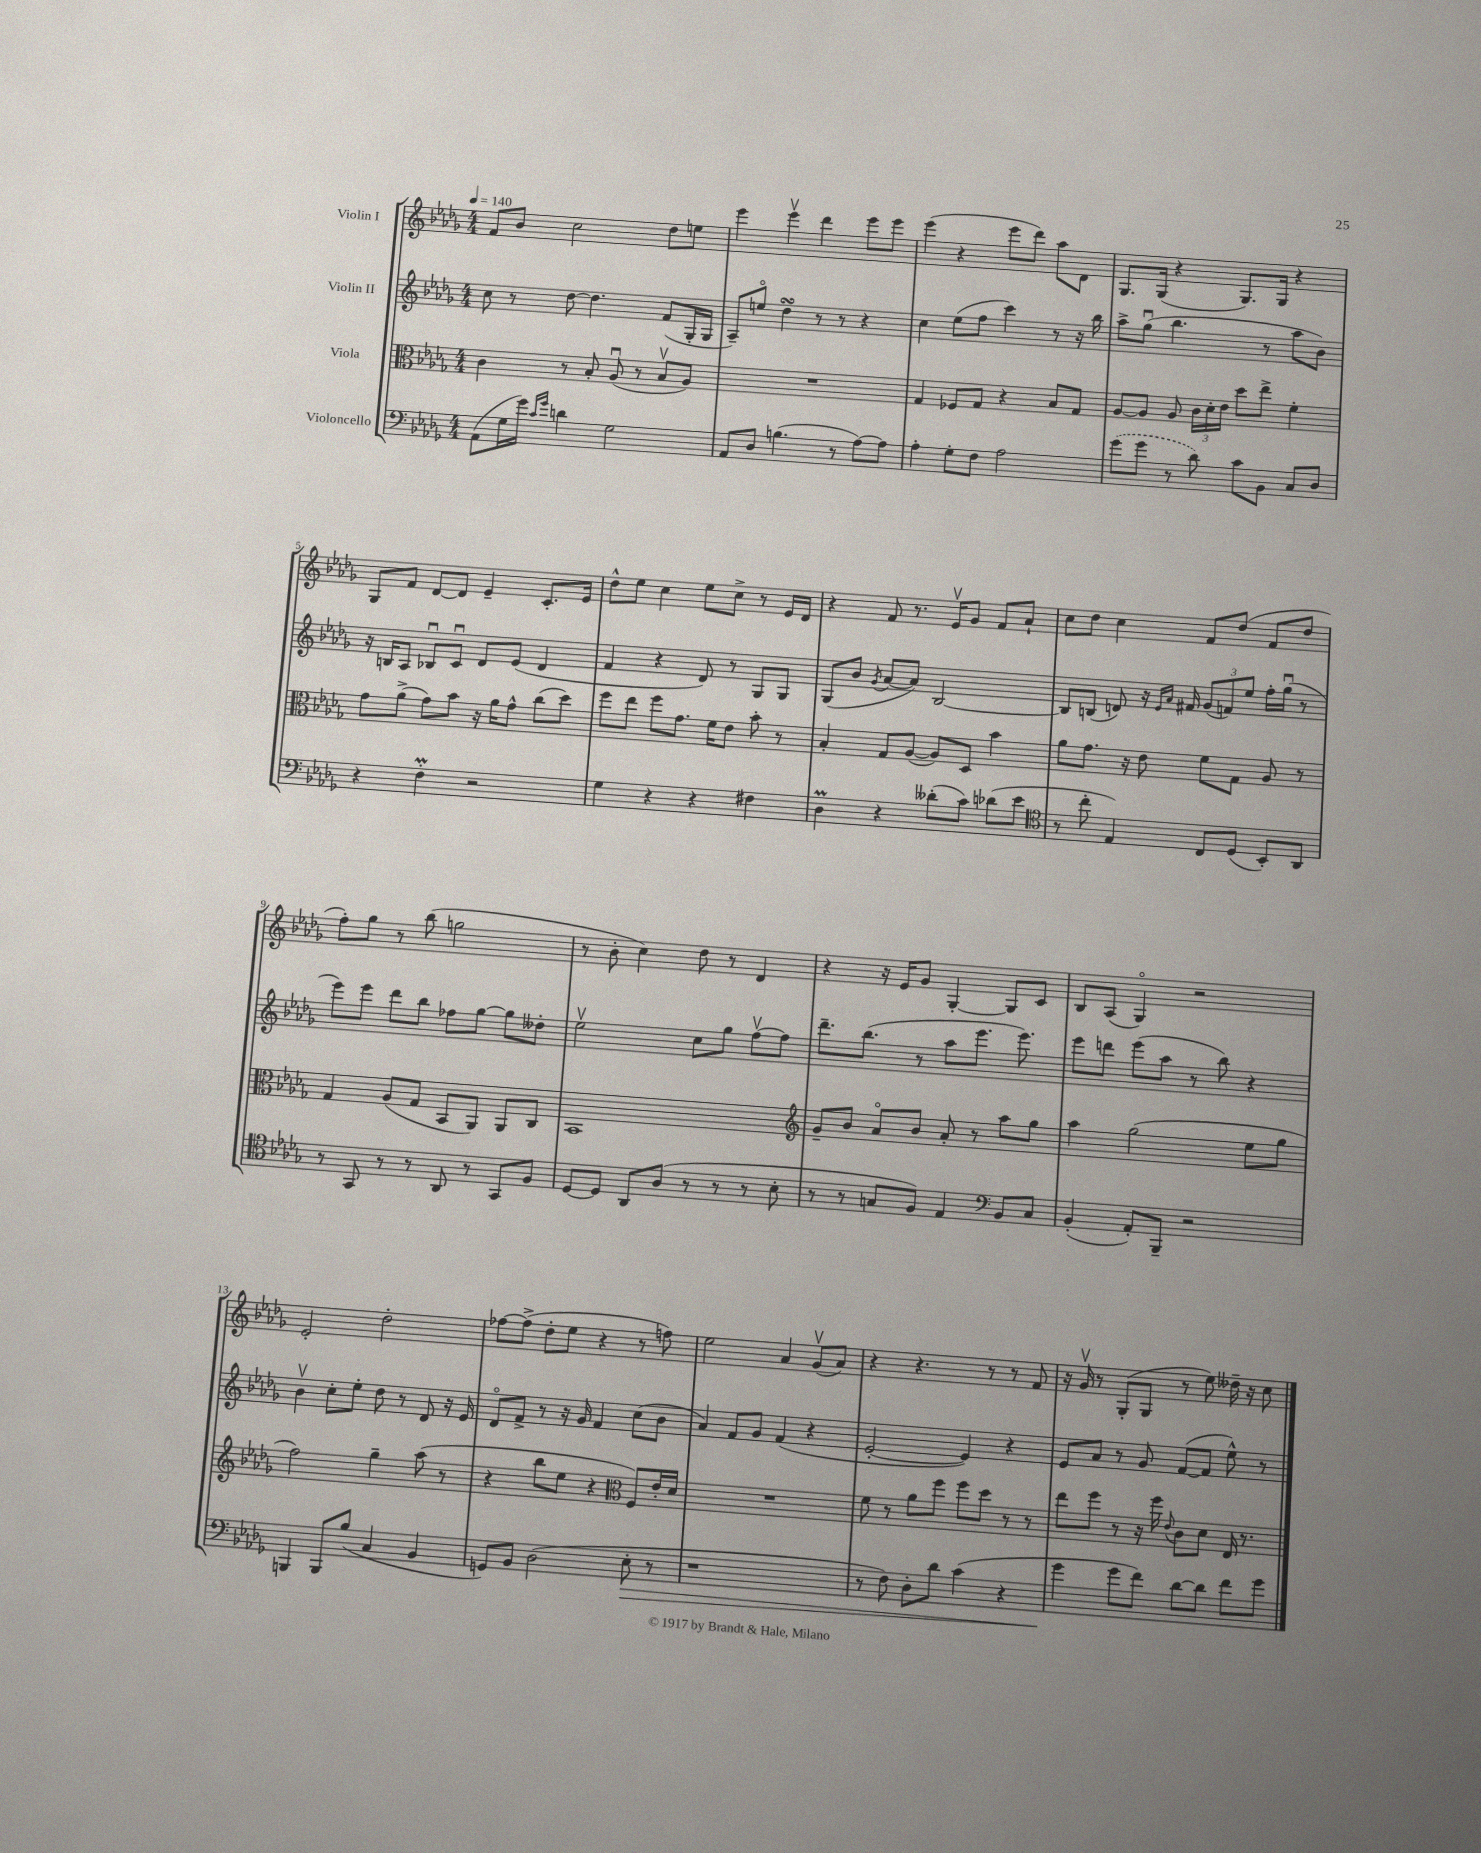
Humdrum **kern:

**kern	**kern	**kern	**kern
*staff4	*staff3	*staff2	*staff1
*clefF4	*clefC3	*clefG2	*clefG2
*k[b-e-a-d-g-]	*k[b-e-a-d-g-]	*k[b-e-a-d-g-]	*k[b-e-a-d-g-]
*M4/4	*M4/4	*M4/4	*M4/4
*MM140	*MM140	*MM140	*MM140
(8AA-	4c	8cc	8f
16G-	.	8r	8b-
16g-)	.	.	.
16qqc	.	.	.
16qqg-	.	.	.
4d	8r	[8dd-	2cc
.	8B-'	4.dd-]	.
2G-	(8A-u	.	.
.	8r	.	.
.	8B-v	(8f	8dd-
.	8A-)	16G-'	8ee
.	.	16G-	.
=	=	=	=
8AA-	1r	8A-~)	4eee-
8D-	.	8eeo	.
(4.B	.	4dd-	4eee-v
.	.	8r	4ddd-
8r	.	8r	.
[8A-)	.	4r	8eee-
8A-]	.	.	8eee-
=	=	=	=
4A-'	4G-	4cc	(4eee-
8G-'	8F-	(8ee-	4r
8F	8G-	8ff	.
2A-	4r	4ccc)	8eee-
.	.	.	8ddd-)
.	8B-	8r	8aa-
.	8G-	16r	8d-
.	.	16bb-	.
=	=	=	=
(8g-	[8A-	8aa-^	8.G-
8g-	8A-]	(8gg-u	.
.	.	.	(16G-
8r	8A-	4.bb-	4r
8d-)	24c	.	.
.	24d-'	.	.
.	24e-	.	.
8c	8dd-	.	8.G-)
8BB-	8ee-^	8r	.
.	.	.	16G-
8C	4f'	8aa-	4r
8D-	.	8b-)	.
=	=	=	=
4r	8g-	16r	8G-
.	.	16B	.
.	(8a-^	8A-	8f
4F'	8g-)	8B-u	[8d-
.	8b-	8cu	8d-]
2r	16r	8d-	4e-~
.	16a-	.	.
.	8g-^^	(8e-	.
.	(8cc	4d-	8.c'
.	8dd-)	.	.
.	.	.	16e-
=	=	=	=
4G-	8ff	4f	8dd-^^
.	8ee-	.	8ee-
4r	8ff	4r	4cc
.	8.g-	.	.
4r	.	8d-)	8ee-
.	16f	.	.
.	8e-	8r	8cc^
4F#	8b-'	8G-	8r
.	8r	8G-	16e-
.	.	.	16d-
=	=	=	=
4D-	4B-'	(8G-	4r
.	.	8b-	.
.	.	8qg-	.
4r	8G-	[8a-	8f
.	([8A-	8a-])	8.r
(8d--'	8A-])	[2B-	.
.	.	.	16e-v
8c)	8D-	.	8g-
(8d-	4b-	.	8f
8e-	.	.	8a-`
=	=	=	=
*clefC4	*	*	*
8r	8a-	8B-]	8cc
8cc'	8.g-	(8B	8dd-
4E-)	.	8d)	4cc
.	16r	.	.
.	8e-	16r	.
.	.	16qqe-	.
.	.	16qqa-	.
.	.	16f#	.
8C	8f	(12g-	8f
.	.	12f)	.
(8D-	8G-	.	(8dd-
.	.	12ee-	.
8BB-')	8A-	16ff'	8f
.	.	(16gg-u	.
8AA-	8r	8r	8dd-
=	=	=	=
8r	4G-	8eee-)	8ff')
8GG-	.	8eee-	8gg-
8r	(8A-	8ddd-	8r
8r	8G-	8bb-	(8bb-
8AA-	8BB-	8ff-	2gg
8r	8AA-)	[8gg-	.
8GG-	8AA-	8gg-]	.
8F	8C	8dd--'	.
=	=	=	=
[8D-	1BB-	2ee-v	8r
8D-]	.	.	8b-'
8AA-	.	.	4cc)
(8A-	.	.	.
8r	.	8cc	8dd-
8r	.	8gg-	8r
8r	.	[8ffv	4d-
8B-'	.	8ff]	.
=	=	=	=
*	*clefG2	*	*
8r	8g-~	8.ddd-~	4r
8r	8b-	.	.
.	.	(8.bb-	.
8G	8a-o	.	16r
.	.	.	16e-
8F)	8b-	8r	8g-
4E-	8a-'	8aa-	[4G-'
.	8r	8.eee-	.
*clefF4	*	*	*
8BB-	8aa-	.	8G-]
.	.	8.eee-)	.
8C	8gg-	.	8c
=	=	=	=
(4BB-'	4aa-	8eee-	8B-
.	.	8ddd	(8A-
8AA-')	(2gg-	(8eee-	4G-o)
8BBB-~	.	8aa-	.
2r	.	8r	2r
.	.	8bb-)	.
.	8ee-	4r	.
.	8gg-	.	.
=	=	=	=
4BBB	2ff)	4b-v	2e-'
8BBB	.	8cc'	.
(8B-	.	8ee-'	.
4C	4gg-~	8dd-	2dd-'
.	.	8r	.
4BB-	(8aa-	8d-	.
.	8r	16r	.
.	.	16e-	.
=	=	=	=
8GG)	4r	8d-o	[8ff-
8BB-	.	8f^	(8ff-^]
(2D-	8bb-	8r	8dd-'
.	8ee-	16r	8ee-
.	.	16g-	.
.	4r	4f	4r
*	*clefC3	*	*
8E-'	8F)	(8cc	8r
8r	16e-'	8b-	8ff)
.	16d-	.	.
=	=	=	=
1r	1r	4a-)	2ee-
.	.	8f	.
.	.	8g-	.
.	.	(4f	4a-
.	.	4r	(8g-v
.	.	.	8a-)
=	=	=	=
8r	8f	[2e-'	4r
8F)	8r	.	.
8D-'	8a-	.	4.r
8d-	8ff	.	.
(4c	8ff	4e-])	.
.	8dd-	.	8r
4r	8r	4r	8r
.	8r	.	8f
=	=	=	=
4g-	8ee-	8e-	16r
.	.	.	16g-v
.	8ff	8a-	8r
8g-	8r	8r	(8G-'
8f)	16r	8g-	8G-
.	16ff	.	.
.	8qqe-	.	.
[8d-	8c	([8f	8r
8d-]	8d-	8f]	8ee-)
8f	16E-	8ee-^^)	16dd--~
.	8.r	.	16r
8g-	.	8r	8cc
==	==	==	==
*-	*-	*-	*-
